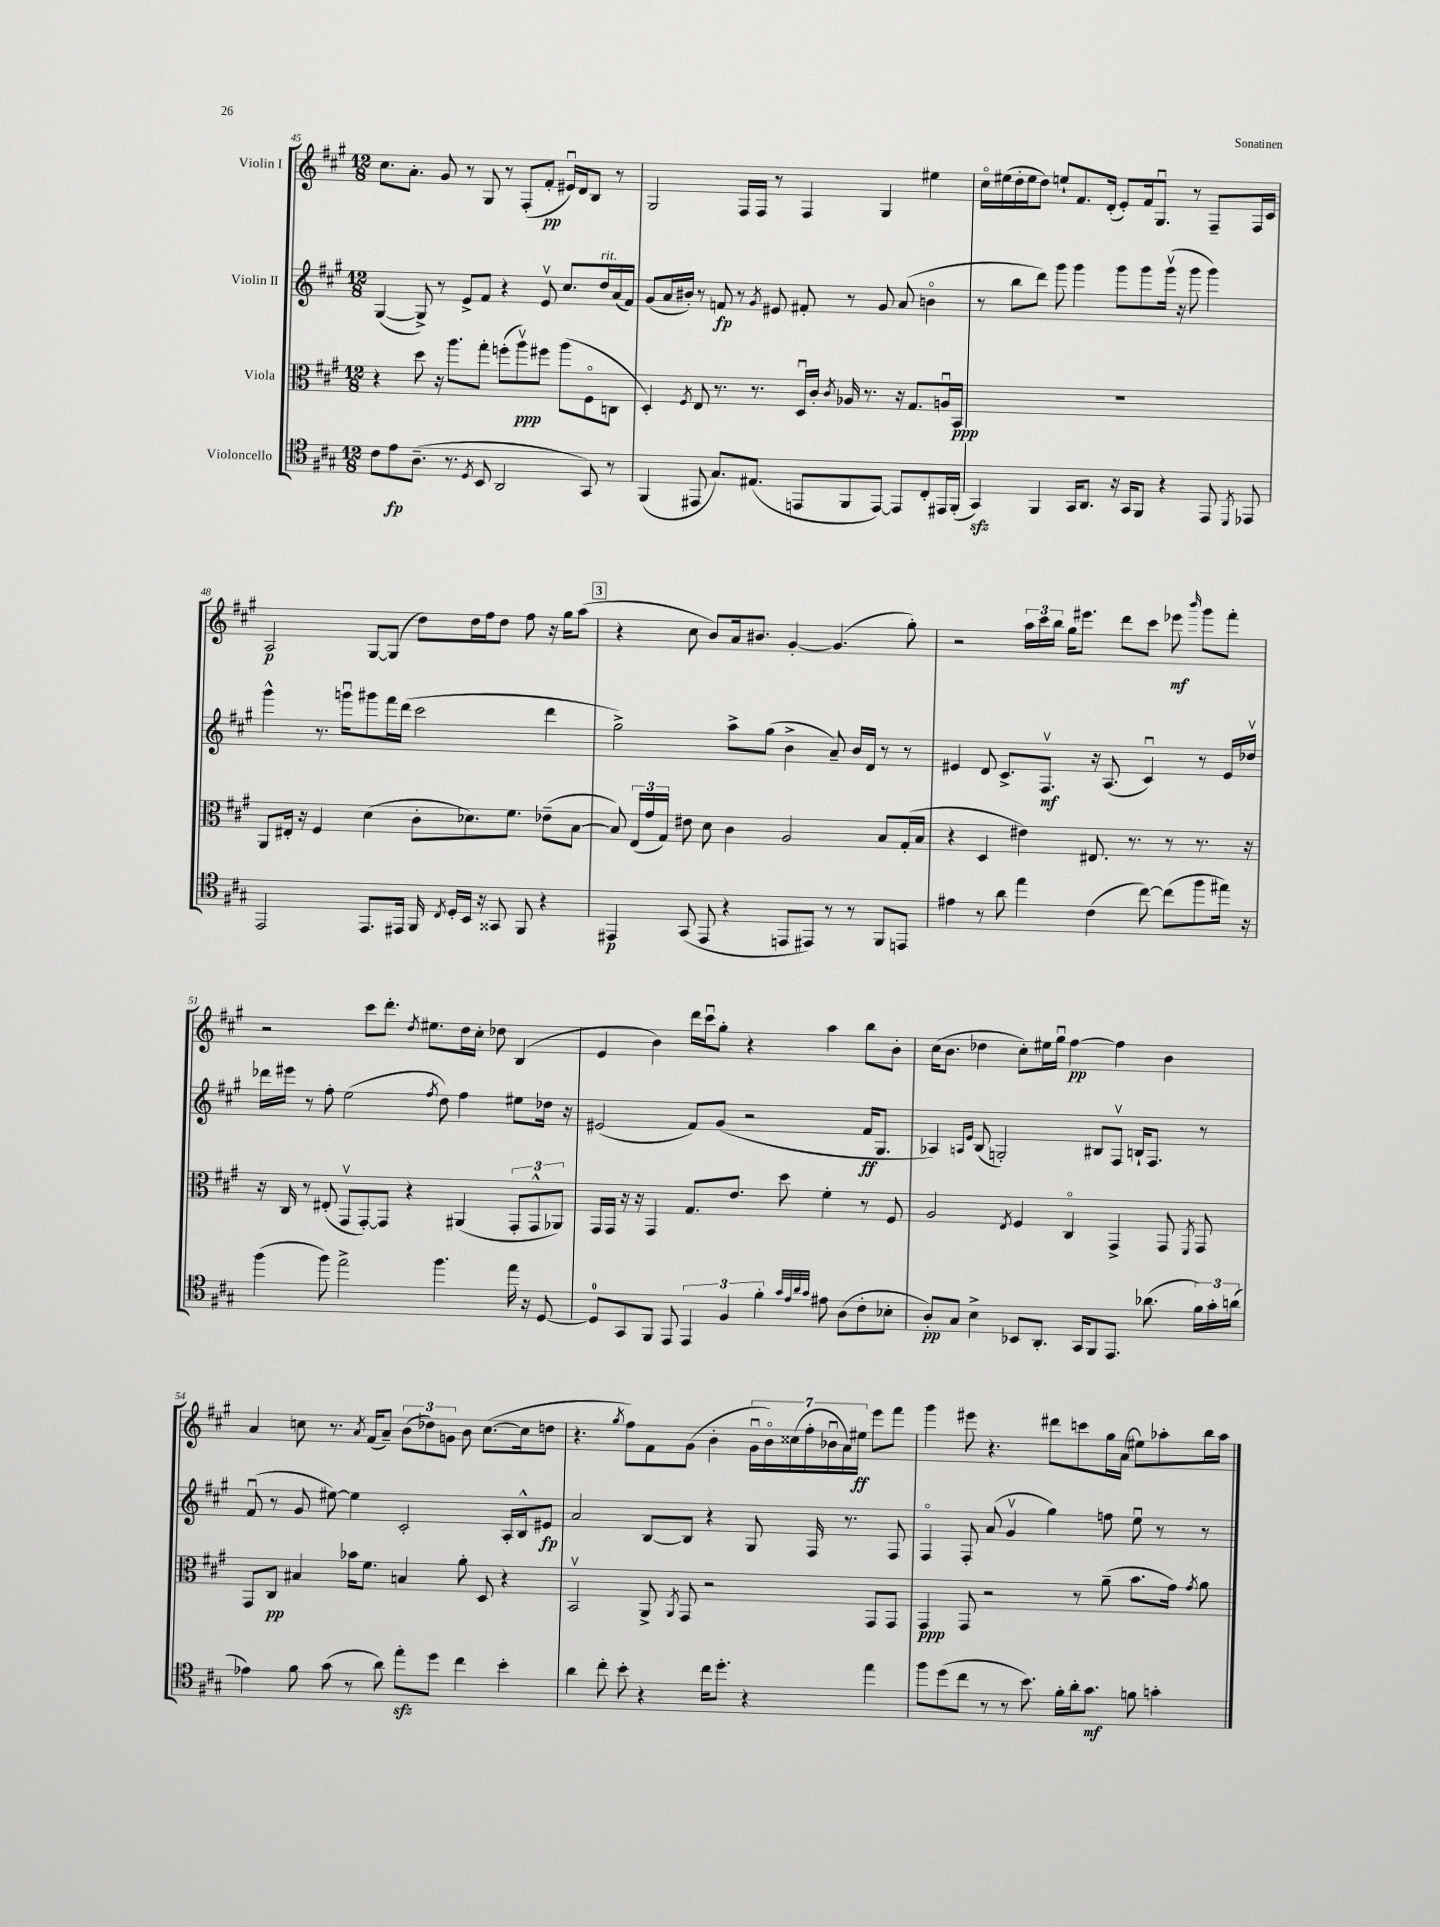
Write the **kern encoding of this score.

**kern	**dynam	**kern	**dynam	**kern	**dynam	**kern	**dynam
*part4	*part4	*part3	*part3	*part2	*part2	*part1	*part1
*staff4	*staff4	*staff3	*staff3	*staff2	*staff2	*staff1	*staff1
*I"Violoncello	*	*I"Viola	*	*I"Violin II	*	*I"Violin I	*
*clefC4	*	*clefC3	*	*clefG2	*	*clefG2	*
*k[f#c#g#]	*	*k[f#c#g#]	*	*k[f#c#g#]	*	*k[f#c#g#]	*
*M12/8	*	*M12/8	*	*M12/8	*	*M12/8	*
=45	=45	=45	=45	=45	=45	=45	=45
8c#\L	.	4r	.	([4G#/	.	8.cc#\L	.
8e\	fp	.	.	.	.	.	.
.	.	.	.	.	.	8.a'\J	.
(8.A~\J	.	8dd\	.	8G#^/])	.	.	.
.	.	16r	.	8r	.	8g#/	.
8.r	.	8.aa\L	.	.	.	.	.
.	.	.	.	8e^/L	.	8r	.
8qD/	.	.	.	.	.	.	.
8BB/	.	8gg#'\J	.	8f#/J	.	8G#/	.
2AA/	.	(8ffn'\L	.	4r	.	8r	.
.	.	8aav\)	ppp	.	.	(8F#'/L	.
.	.	8ff#X\J	.	8ev/	.	8f#'/J	pp
.	.	(8aa\L	.	8.cc#/L	.	16e#Xu/LL)	.
.	.	.	.	.	.	16d/J	.
8GG#/)	.	8F#\	.	.	.	8B/J	.
!	!	!	!	!LO:TX:a:i:t=rit.	!	!	!
.	.	.	.	16dd/L	.	.	.
8r	.	8Cn\J	.	(16a/	.	8r	.
.	.	.	.	16f#/JJ)	.	.	.
=46	=46	=46	=46	=46	=46	=46	=46
(4FF#/	.	4D'/)	.	(8g#/L	.	2G#/	.
.	.	.	.	16a/L	.	.	.
.	.	.	.	16b#X'/JJ)	.	.	.
.	.	8qF#/	.	.	.	.	.
8EE#X/	.	8E/	.	8r	.	.	.
8.G#/L)	.	8.r	.	8fn/	fp	.	.
.	.	.	.	8r	.	16F#/LL	.
(8.E#X/J	.	8.r	.	.	.	16F#/JJ	.
.	.	.	.	8qg#/	.	.	.
.	.	.	.	8e#X/	.	8r	.
8EEn/L	.	16Du/LL	.	8f#X'/	.	4F#/	.
.	.	16c#'/JJ	.	.	.	.	.
.	.	8qc#/	.	.	.	.	.
8FF#/	.	16A-X/	.	8r	.	.	.
.	.	8.r	.	.	.	.	.
[8EE/J)	.	.	.	8g#/	.	4G#/	.
8EE/L]	.	16r	.	(8a/	.	.	.
.	.	8.G#/L	.	.	.	.	.
8C#'/	.	.	.	4bn\	.	4ee#X\	.
16EE#X/L	.	16Anu/L	.	.	.	.	.
(16FF#'/JJ	.	16BB/JJ	ppp	.	.	.	.
=47	=47	=47	=47	=47	=47	=47	=47
4GG#zz/)	.	1.r	.	8r	.	16cc#\LL	.
.	.	.	.	.	.	(16ee#X\	.
.	.	.	.	8bb\L	.	16dd'\	.
.	.	.	.	.	.	16ee#\J	.
4FF#/	.	.	.	8ddd\J)	.	8dd\J)	.
.	.	.	.	8ggg#\	.	8een`/L	.
16GG#/KL	.	.	.	4ggg#\	.	8.f#/	.
8.AA/J	.	.	.	.	.	.	.
.	.	.	.	.	.	(16d'/Jk	.
16r	.	.	.	8ggg#\L	.	8e'/L)	.
16GG#/KL	.	.	.	.	.	.	.
8FF#/J	.	.	.	8ggg#\	.	16f#/k	.
.	.	.	.	.	.	8.G#u/J	.
4r	.	.	.	(16ggg#v\Jk	.	.	.
.	.	.	.	16r	.	.	.
.	.	.	.	8ggg#\	.	8r	.
8EE/	.	.	.	4ggg#\)	.	8F#~/L	.
8qDD/	.	.	.	.	.	.	.
8EE-X/	.	.	.	.	.	16F#/L	.
.	.	.	.	.	.	16c#/JJ	.
!!LO:LB:g=z
=48	=48	=48	=48	=48	=48	=48	=48
2EE/	.	8AA/L	.	4ggg#^^\	.	2A/	p
.	.	16E#X'/Jk	.	.	.	.	.
.	.	16r	.	.	.	.	.
.	.	4F#/	.	8.r	.	.	.
.	.	.	.	16gggnu\KL	.	.	.
8.EE/L	.	(4d\	.	8ggg#X\	.	[8G#/L	.
.	.	.	.	16fff#\L	.	(8G#/J]	.
16EE#X/Jk	.	.	.	(16ddd\JJ	.	.	.
16FF#/	.	8c#'\L	.	2ccc#\	.	8dd\L)	.
8qC#/	.	.	.	.	.	.	.
16D'/LL	.	.	.	.	.	.	.
16BB/JJ	.	8.d-X\)	.	.	.	16dd\L	.
16r	.	.	.	.	.	16ff#\J	.
8GG##X/	.	.	.	.	.	8dd\J	.
.	.	8.f#\J	.	.	.	.	.
8FF#/	.	.	.	.	.	8ff#\	.
4r	.	(8e-X~\L	.	4ddd\	.	16r	.
.	.	.	.	.	.	16gg#\KL	.
.	.	[8B\J	.	.	.	(8aa\J	.
!!LO:REH:place=s1:t=3
=49	=49	=49	=49	=49	=49	=49	=49
4EE#X/	p	8B/])	.	2gg#^\)	.	4r	.
.	.	(24E/LL	.	.	.	.	.
.	.	24g#/	.	.	.	.	.
.	.	24G#/JJ)	.	.	.	.	.
(8GG#/	.	8e#X\	.	.	.	8cc#\	.
8EE#/	.	8d\	.	.	.	8b/L)	.
4r	.	4c#\	.	8aa^\L	.	16a/k	.
.	.	.	.	.	.	8.b#X/J	.
.	.	.	.	(8gg#\J	.	.	.
8EEn/L	.	2A/	.	4b^\	.	[4g#'/	.
8EE#X/J)	.	.	.	.	.	.	.
8r	.	.	.	8a~/)	.	(4.g#/]	.
8r	.	.	.	16b/LL	.	.	.
.	.	.	.	16d/JJ	.	.	.
8FF#/L	.	8B/L	.	8r	.	.	.
8EEn/J	.	(16G#'/L	.	8r	.	8gg#'\)	.
.	.	16B/JJ	.	.	.	.	.
=50	=50	=50	=50	=50	=50	=50	=50
4e#X\	.	4r	.	4e#X/	.	2r	.
8r	.	4D/	.	8d/	.	.	.
8a\	.	.	.	8.c#^/L	.	.	.
4ee\	.	4e#X\)	.	.	.	24aa\LL	.
.	.	.	.	.	.	24ccc#\	.
.	.	.	.	8.F#v/J	mf	.	.
.	.	.	.	.	.	24bb\JJ	.
.	.	.	.	.	.	16gg#\KL	.
.	.	.	.	.	.	8.eee#X\J	.
(4c#\	.	8.E#X/	.	16r	.	.	.
.	.	.	.	(8.A/	.	.	.
.	.	.	.	.	.	8ddd\L	.
.	.	8.r	.	.	.	.	.
[8cc#\)	.	.	.	4c#u/)	.	8ccc#\J	.
(8cc#\L]	.	8r	.	.	.	8eee-X\	mf
.	.	.	.	.	.	16qqbbb/	.
8ff#\	.	8.r	.	8r	.	8ggg#\L	.
16ee#X\Jk)	.	.	.	16e#/LL	.	8fff#'\J	.
16r	.	16r	.	16dd-Xv/JJ	.	.	.
!!LO:LB:g=z
=51	=51	=51	=51	=51	=51	=51	=51
(4ff#\	.	16r	.	16ddd-X\LL	.	2r	.
.	.	16C#/	.	16eee#X\JJ	.	.	.
.	.	8r	.	8r	.	.	.
8ff#\)	.	(8E#X'/	.	8ff#'\	.	.	.
2ee^\	.	8GG#v/L	.	(2ee\	.	.	.
.	.	[8GG#'/)	.	.	.	8ccc#\L	.
.	.	8GG#/J]	.	.	.	8.ddd'\J	.
.	.	4r	.	.	.	.	.
.	.	.	.	.	.	8qdd/	.
.	.	.	.	.	.	8.ee#X\L	.
.	.	.	.	8qff#/	.	.	.
4.ff#\	.	.	.	8dd\)	.	.	.
.	.	(4AA#X/	.	4ff#\	.	16dd\L	.
.	.	.	.	.	.	16cc#'\JJ	.
.	.	.	.	.	.	8dd-X\	.
16ee\	.	12GG#'/L	.	8ee#X\L	.	(4B/	.
16r	.	.	.	.	.	.	.
.	.	12GG#^^/	.	.	.	.	.
[8D/	.	.	.	16dd-X\Jk	.	.	.
.	.	12AA-X/J)	.	.	.	.	.
.	.	.	.	16r	.	.	.
=52	=52	=52	=52	=52	=52	=52	=52
8D/L]	.	16GG#/LL	.	(2e#X/	.	4e/	.
.	.	16GG#/JJ	.	.	.	.	.
8GG#/	.	16r	.	.	.	.	.
.	.	16r	.	.	.	.	.
8FF#/J	.	4GG#/	.	.	.	4b\)	.
8EE/	.	.	.	.	.	.	.
6EE/	.	8.G#/L	.	8f#/L)	.	16ddd\LL	.
.	.	.	.	.	.	16ccc#u\J	.
.	.	.	.	(8g#/J	.	8gg#'\J	.
6F#/	.	.	.	.	.	.	.
.	.	8.e/J	.	.	.	.	.
.	.	.	.	2r	.	4r	.
6f#'\	.	.	.	.	.	.	.
.	.	8dd\	.	.	.	.	.
32qqg#/LLL	.	.	.	.	.	.	.
32qqe/	.	.	.	.	.	.	.
32qqa/	.	.	.	.	.	.	.
32qqg#/JJJ	.	.	.	.	.	.	.
8e#X\	.	4f#'\	.	.	.	4aa\	.
(8A\L	.	.	.	.	.	.	.
8c#'\	.	8r	.	16f#/KL	ff	8bb\L	.
.	.	.	.	8.G#/J	.	.	.
8B-X'\J	.	8F#/	.	.	.	8b'\J	.
=53	=53	=53	=53	=53	=53	=53	=53
8A'/L)	pp	2A/	.	4A-X/)	.	(16cc#\KL	.
.	.	.	.	.	.	8.b\J	.
8G#/J	.	.	.	.	.	.	.
.	.	.	.	16qqAn/LL	.	.	.
.	.	.	.	16qqe/JJ	.	.	.
4B^\	.	.	.	(8B/	.	4dd-X\	.
.	.	.	.	2Gn'/)	.	.	.
.	.	8qE/	.	.	.	.	.
8BB-X/L	.	4F#/	.	.	.	8cc#'\L)	.
8.AA'/J	.	.	.	.	.	16ee#X\L	.
.	.	.	.	.	.	16gg#u\JJ	.
.	.	4C#/	.	.	.	[4ff#\	pp
16GG#/KL	.	.	.	.	.	.	.
8FF#/	.	.	.	8B#X/L	.	.	.
8.EE/J	.	4GG#^/	.	8F#v/J	.	4ff#\]	.
.	.	.	.	16Bn`/KL	.	.	.
(8.a-X\	.	.	.	8.F#/J	.	.	.
.	.	8GG#/	.	.	.	4b\	.
.	.	8qFF#/	.	.	.	.	.
24f#\LL)	.	8GG#/	.	8r	.	.	.
24g#'\	.	.	.	.	.	.	.
(24an\JJ	.	.	.	.	.	.	.
!!LO:LB:g=z
=54	=54	=54	=54	=54	=54	=54	=54
4e-X\)	.	8GG#/L	.	(8f#u/	.	4a/	.
.	.	8C#/J	pp	8r	.	.	.
8f#\	.	4B#X/	.	8g#/	.	8ccn\	.
(8g#\	.	.	.	[8ee#X\)	.	8.r	.
8r	.	16b-X\KL	.	4ee#\]	.	.	.
.	.	.	.	.	.	8qa/	.
.	.	8.f#\J	.	.	.	(16f#/KL	.
8a\)	.	.	.	.	.	8a~/J)	.
8eezz'\L	.	4Bn/	.	2c#'/	.	(12b\L	.
.	.	.	.	.	.	12dd-X\)	.
8dd\J	.	.	.	.	.	.	.
.	.	.	.	.	.	12gn\J	.
4cc#\	.	8a'\	.	.	.	8b\	.
.	.	8D/	.	.	.	([8.cc\L	.
4b'\	.	4r	.	16A'/LL	.	.	.
.	.	.	.	16B^^/J	.	16cc\k]	.
.	.	.	.	8e#X/J	fp	8ddn\J	.
=55	=55	=55	=55	=55	=55	=55	=55
4a\	.	2BBv/	.	2a/	.	4.r	.
8cc#'\	.	.	.	.	.	.	.
.	.	.	.	.	.	8qgg#/	.
8b'\	.	.	.	.	.	8ff#\L)	.
4r	.	8AA^/	.	[8B/L	.	8f#\	.
.	.	8qAA/	.	.	.	.	.
.	.	8GG#/	.	8B/J]	.	(8g#\J	.
16cc#\KL	.	2r	.	4r	.	4b'\	.
8.dd'\J	.	.	.	.	.	.	.
4r	.	.	.	8G#/	.	28g#u\LL	.
.	.	.	.	.	.	28b\)	.
.	.	.	.	.	.	(28cc##X\	.
.	.	.	.	.	.	28ff#'\	.
.	.	.	.	16F#/	.	.	.
.	.	.	.	.	.	28b-Xu\	.
.	.	.	.	.	.	28a\)	.
.	.	.	.	8.r	.	.	.
.	.	.	.	.	.	28ee#X\JJ	ff
4ee\	.	8GG#/L	.	.	.	8eee\L	.
.	.	8GG#/J	.	8F#/	.	8fff#\J	.
=56	=56	=56	=56	=56	=56	=56	=56
8ff#\L	.	4GG#/	ppp	4F#/	.	4ggg#\	.
(8dd\	.	.	.	.	.	.	.
8cc#\J	.	8GG#/	.	8F#'/	.	8eee#X\	.
8r	.	2r	.	(8a/	.	4.r	.
8r	.	.	.	4g#v/	.	.	.
8.b\)	.	.	.	.	.	.	.
.	.	.	.	4gg#\)	.	8ddd#X\L	.
16f#'\LL	.	.	.	.	.	.	.
16a'\J	.	8r	.	.	.	8cccn\	.
8.g#\J	mf	.	.	.	.	.	.
.	.	(8a~\	.	8ffn\	.	16gg#\L	.
.	.	.	.	.	.	(16a\JJ	.
8fn\	.	8.b\L	.	8eeu\	.	8ee#X\L)	.
4gn'\	.	.	.	8r	.	8aa-X'\	.
.	.	16g#\Jk)	.	.	.	.	.
.	.	8qg#/	.	.	.	.	.
.	.	8a\	.	8r	.	16bb\L	.
.	.	.	.	.	.	16aa-\JJ	.
==	==	==	==	==	==	==	==
*-	*-	*-	*-	*-	*-	*-	*-
